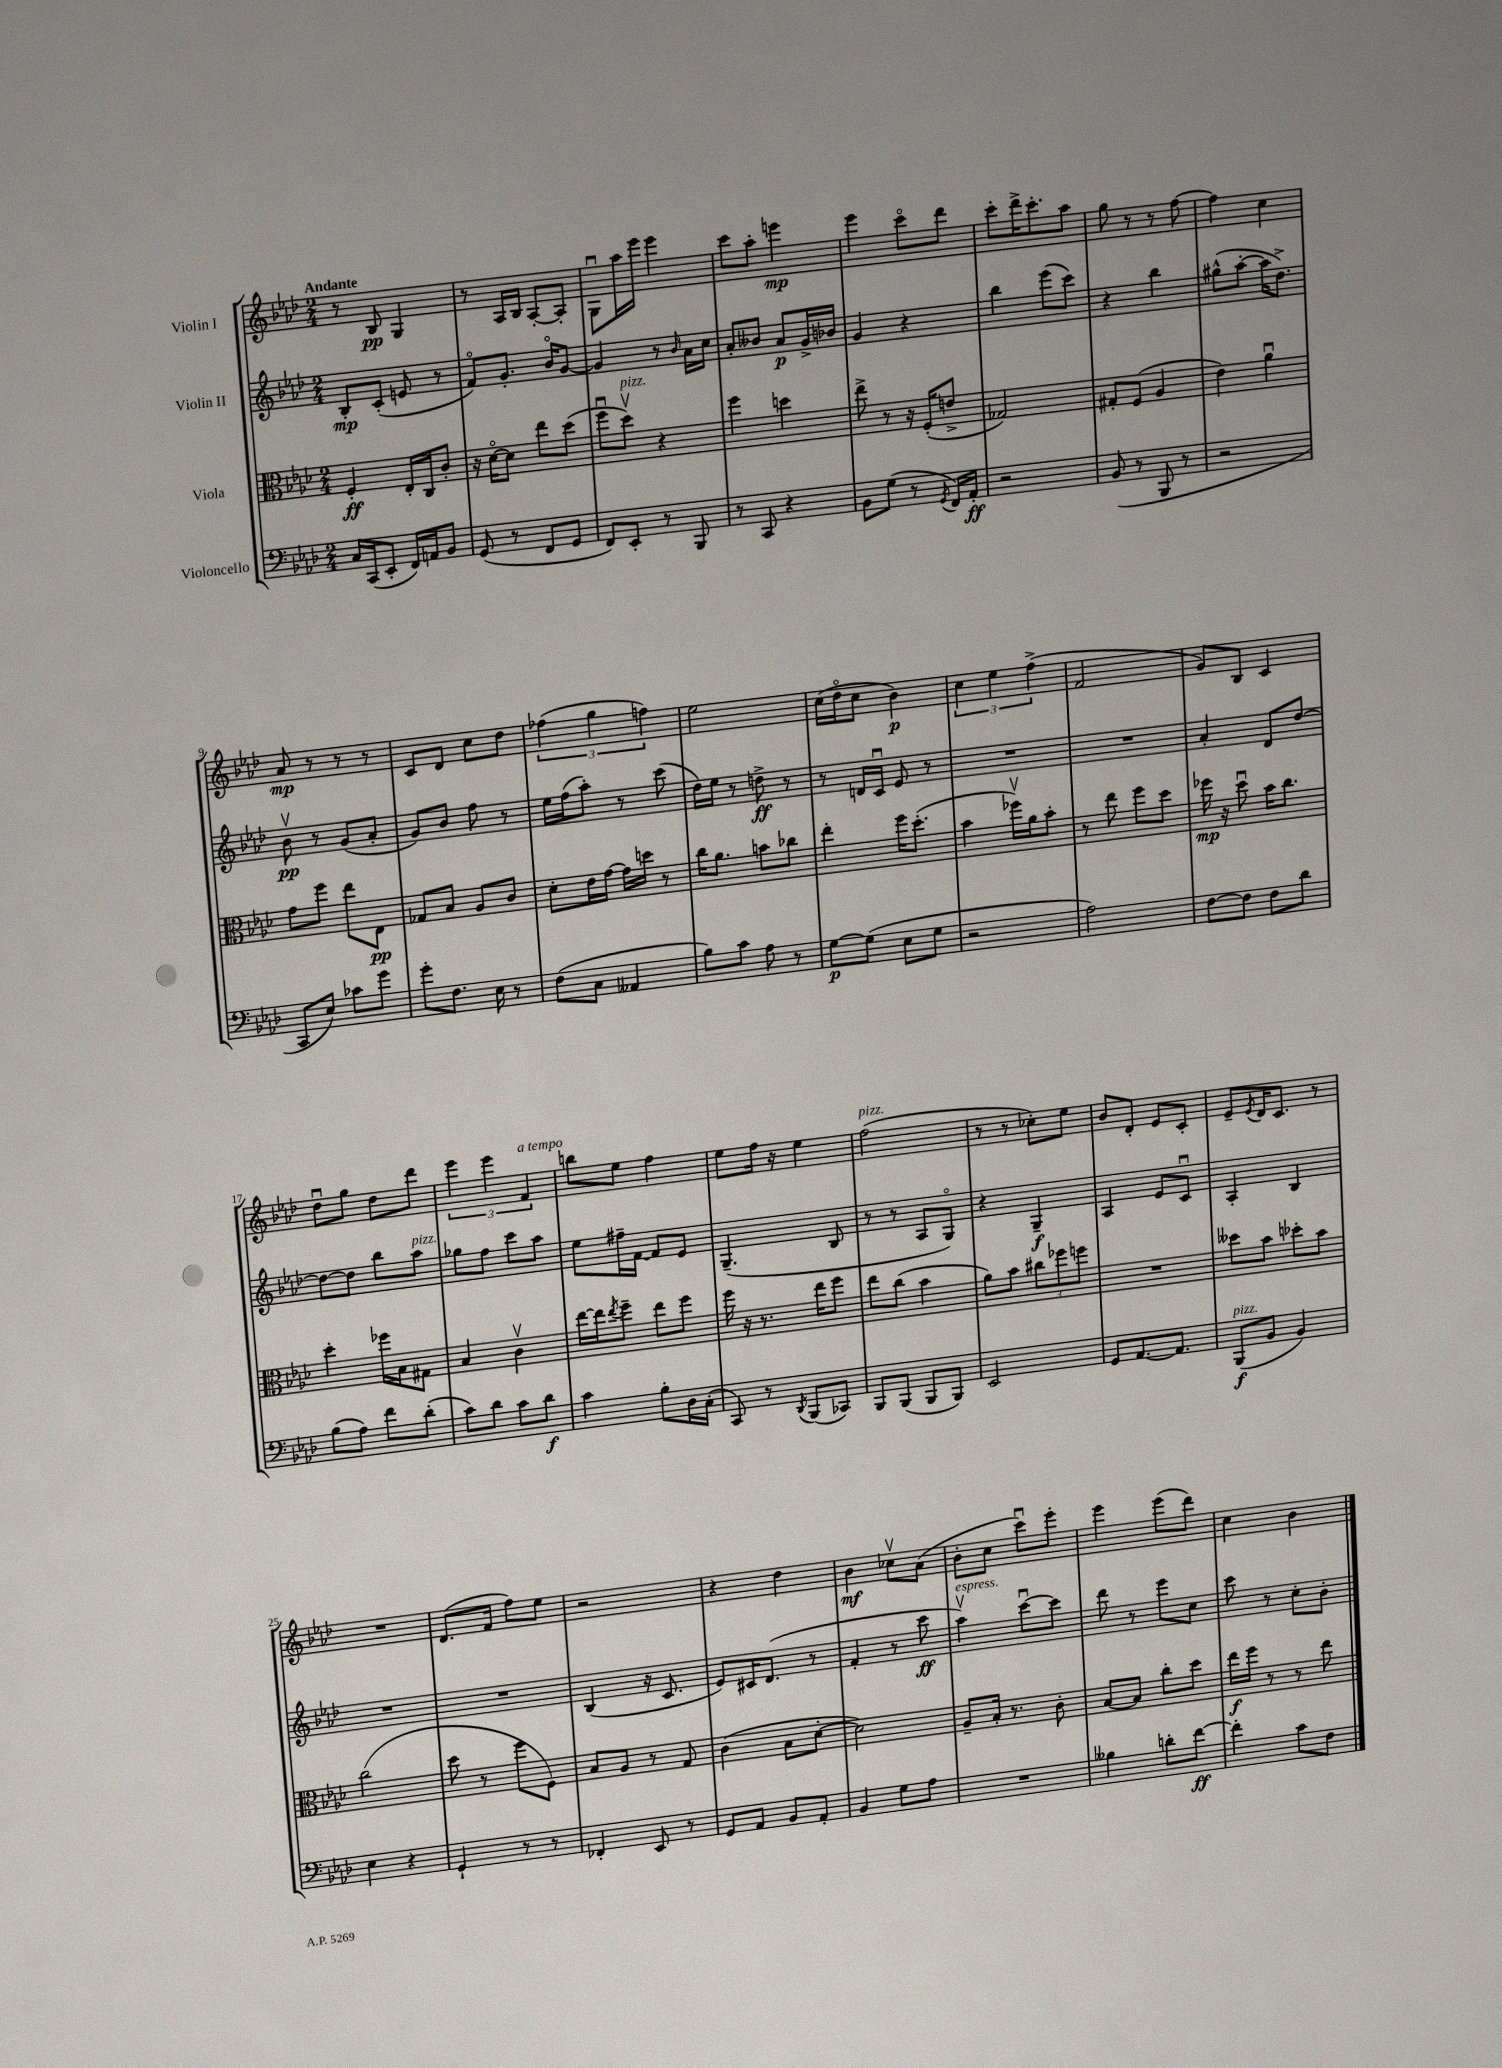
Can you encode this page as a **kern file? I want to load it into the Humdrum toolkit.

**kern	**dynam	**kern	**dynam	**kern	**dynam	**kern	**dynam
*part4	*part4	*part3	*part3	*part2	*part2	*part1	*part1
*staff4	*staff4	*staff3	*staff3	*staff2	*staff2	*staff1	*staff1
*I"Violoncello	*	*I"Viola	*	*I"Violin II	*	*I"Violin I	*
*clefF4	*	*clefC3	*	*clefG2	*	*clefG2	*
*k[b-e-a-d-]	*	*k[b-e-a-d-]	*	*k[b-e-a-d-]	*	*k[b-e-a-d-]	*
*M2/4	*	*M2/4	*	*M2/4	*	*M2/4	*
=1	=1	=1	=1	=1	=1	=1	=1
!	!	!	!	!	!	!LO:TX:a:B:t=Andante	!
16C/LL	.	4F'/	ff	8B-'/L	mp	8r	.
(16CC/J	.	.	.	.	.	.	.
8EE-'/J	.	.	.	(8c'/J	.	8B-/	pp
16FF/LL)	.	16E-'/LL	.	8en/	.	4G/	.
16AAn/J	.	16C/J	.	.	.	.	.
8BB-/J	.	8c'/J	.	8r	.	.	.
=2	=2	=2	=2	=2	=2	=2	=2
(8GG/	.	16r	.	8f/L)	.	8r	.
.	.	[16d-\KL	.	.	.	.	.
8r	.	8d-\J]	.	8.g'/J	.	16A-/LL	.
.	.	.	.	.	.	16B-/JJ	.
8FF/L	.	8ee-\L	.	.	.	[8A-'/L	.
.	.	.	.	16b-/KL	.	.	.
8GG/J	.	(8dd-\J	.	[8g/J	.	8A-'/J]	.
=3	=3	=3	=3	=3	=3	=3	=3
8FF/L)	.	8ffu\L	.	4g/]	.	8Gu\L	.
!	!	!LO:TX:a:i:t=pizz.	!	!	!	!	!
8EE-'/J	.	8dd-v\J)	.	.	.	16aa-\L	.
.	.	.	.	.	.	16eee-\JJ	.
8r	.	4r	.	8r	.	4eee-\	.
.	.	.	.	16qqb-/	.	.	.
8BBB-/	.	.	.	16a-\LL	.	.	.
.	.	.	.	16cc\JJ	.	.	.
=4	=4	=4	=4	=4	=4	=4	=4
8r	.	4ff\	.	8a-'/L	.	8ccc\L	.
8CC/	.	.	.	8b--X/J	.	8aa-'\J	.
4r	.	4ddn\	.	8a-/L	p	4eeen\	mp
.	.	.	.	16g^/L	.	.	.
.	.	.	.	16b-X/JJ	.	.	.
=5	=5	=5	=5	=5	=5	=5	=5
8BB-\L	.	8ee-^\	.	4g/	.	4eee-\	.
(8G\J	.	8r	.	.	.	.	.
8r	.	16r	.	4r	.	8ccc\L	.
.	.	(16F'/KL	.	.	.	.	.
8qGG/	.	.	.	.	.	.	.
16FF/LL)	.	8en^/J	.	.	.	8ddd-\J	.
16AA-'/JJ	ff	.	.	.	.	.	.
=6	=6	=6	=6	=6	=6	=6	=6
2r	.	2G-X/)	.	4bb-\	.	8ccc'\L	.
.	.	.	.	.	.	16ddd-^\K	.
.	.	.	.	.	.	8.ccc'\	.
.	.	.	.	(8eee-\L	.	.	.
.	.	.	.	8ccc\J)	.	8aa-\J	.
=7	=7	=7	=7	=7	=7	=7	=7
(8BB-/	.	8G#X'/L	.	4r	.	8gg\	.
8r	.	(8F/J	.	.	.	8r	.
8BBB-/	.	4A-/	.	4bb-\	.	8r	.
8r	.	.	.	.	.	[8ff\	.
=8	=8	=8	=8	=8	=8	=8	=8
2r	.	4e-\)	.	(8gg#X^^\L	.	4ff\]	.
.	.	.	.	[8aa-'\J	.	.	.
.	.	4a-u\	.	16aa-\KL]	.	4cc\	.
.	.	.	.	8.dd-^\J)	.	.	.
!!LO:LB:g=z
=9	=9	=9	=9	=9	=9	=9	=9
8CC/L	.	8g\L	.	8b-v\	pp	8a-/	mp
8E-/J)	.	8ff\J	.	8r	.	8r	.
8c-X\L	.	8ee-\L	.	(8g/L	.	8r	.
8g\J	.	8E-\J	pp	8a-'/J	.	8r	.
=10	=10	=10	=10	=10	=10	=10	=10
8g'\L	.	8G-X/L	.	8g/L)	.	8c/L	.
8.F\J	.	8B-/J	.	8b-/J	.	8d-/J	.
.	.	8A-/L	.	8ff\	.	8cc\L	.
16E-\	.	.	.	.	.	.	.
8r	.	8c/J	.	8r	.	8dd-\J	.
=11	=11	=11	=11	=11	=11	=11	=11
(8F\L	.	8d-'\L	.	16ee-\LL	.	(6ff-X\	.
.	.	.	.	(16ff\J	.	.	.
8C\J	.	16e-\L	.	8aa-'\J)	.	.	.
.	.	.	.	.	.	6gg\	.
.	.	[16g\JJ	.	.	.	.	.
4AA--X/	.	16g\LL]	.	8r	.	.	.
.	.	16ddn\JJ	.	.	.	.	.
.	.	.	.	.	.	6ffn\)	.
.	.	8r	.	(8ccc\	.	.	.
=12	=12	=12	=12	=12	=12	=12	=12
8B-\L)	.	16cc\KL	.	16dd-\LL)	.	2ee-\	.
.	.	8.a-\J	.	16ee-\JJ	.	.	.
8c\J	.	.	.	8r	.	.	.
8A-\	.	8bn\L	.	8ddn^\	ff	.	.
8r	.	8cc-X\J	.	8r	.	.	.
=13	=13	=13	=13	=13	=13	=13	=13
[8G\L	p	4ee-'\	.	8r	.	(16cc\LL	.
.	.	.	.	.	.	16dd-\J	.
(8G\J]	.	.	.	16dn/LL	.	8cc\J	.
.	.	.	.	16cu/JJ	.	.	.
8E-\L	.	16ff\KL	.	8e-/	.	4b-\)	p
.	.	(8.dd-'\J	.	.	.	.	.
8G\J	.	.	.	8r	.	.	.
=14	=14	=14	=14	=14	=14	=14	=14
2r	.	4b-\	.	2r	.	6cc\	.
.	.	.	.	.	.	6ee-\	.
.	.	16ff-Xv\LL)	.	.	.	.	.
.	.	16a-\J	.	.	.	.	.
.	.	.	.	.	.	(6ff^\	.
.	.	8b-'\J	.	.	.	.	.
=15	=15	=15	=15	=15	=15	=15	=15
2A-\)	.	8r	.	2r	.	2f/	.
.	.	8ee-\	.	.	.	.	.
.	.	8ff\L	.	.	.	.	.
.	.	8dd-\J	.	.	.	.	.
=16	=16	=16	=16	=16	=16	=16	=16
[8F\L	.	16ff-X\	mp	4a-'/	.	8g/L)	.
.	.	16r	.	.	.	.	.
8F\J]	.	8dd-u\	.	.	.	8B-/J	.
8F\L	.	16b-\KL	.	8d-/L	.	4c/	.
.	.	8.cc\J	.	.	.	.	.
8d-\J	.	.	.	[8dd-/J	.	.	.
!!LO:LB:g=z
=17	=17	=17	=17	=17	=17	=17	=17
(8B-\L	.	4dd-'\	.	8dd-\L_	.	8dd-u\L	.
8A-\J)	.	.	.	8dd-\J]	.	8gg\J	.
8f\L	.	16ff-X\LL	.	8bb-\L	.	8dd-\L	.
.	.	16B-\J	.	.	.	.	.
!	!	!	!	!LO:TX:a:i:t=pizz.	!	!	!
(8d-'\J	.	8G#X\J	.	8aa-\J	.	8ddd-\J	.
=18	=18	=18	=18	=18	=18	=18	=18
8c\L)	.	4B-/	.	8gg-X\L	.	6eee-\	.
8d-\J	.	.	.	8ff\J	.	.	.
.	.	.	.	.	.	6eee-\	.
8c\L	.	4cv\	.	8ccc\L	.	.	.
!	!	!	!	!	!	!LO:TX:a:i:t=a tempo	!
.	.	.	.	.	.	6f/	.
8d-\J	f	.	.	8aa-\J	.	.	.
=19	=19	=19	=19	=19	=19	=19	=19
4c\	.	[16ee-\LL	.	8ee-\L	.	8bbn\L	.
.	.	16ee-\J]	.	.	.	.	.
.	.	8qee-/	.	.	.	.	.
.	.	8ff~\J	.	16ff#X~\L	.	8ee-\J	.
.	.	.	.	[16f\JJ	.	.	.
8B-'\L	.	8ee-\L	.	8f/L]	.	4ff\	.
16D-\L	.	8ff\J	.	8e-/J	.	.	.
(16C'\JJ	.	.	.	.	.	.	.
=20	=20	=20	=20	=20	=20	=20	=20
8CC/)	.	16ff\	.	(4.G~/	.	8ee-\L	.
.	.	16r	.	.	.	.	.
8r	.	8.r	.	.	.	16ff\Jk	.
.	.	.	.	.	.	16r	.
8qDD-/	.	.	.	.	.	.	.
(8BBB-/L	.	.	.	.	.	4ee-\	.
.	.	16ee-\KL	.	.	.	.	.
8CC-X/J)	.	8ff\J	.	8B-/	.	.	.
=21	=21	=21	=21	=21	=21	=21	=21
!	!	!	!	!	!	!LO:TX:a:i:t=pizz.	!
8BBB-/L	.	8ee-\L	.	8r	.	(2ff\	.
(8BBB-/J	.	(8cc\J	.	8r	.	.	.
8BBB-/L	.	4b-\	.	8A-/L	.	.	.
8BBB-/J)	.	.	.	8G/J)	.	.	.
=22	=22	=22	=22	=22	=22	=22	=22
2EE-/	.	8a-\L)	.	4r	.	8r	.
.	.	8b-\J	.	.	.	8r	.
.	.	12cc#X\L	.	4G~/	f	8cc-X'\L)	.
.	.	12ff-X\	.	.	.	.	.
.	.	.	.	.	.	8ee-\J	.
.	.	12ffn\J	.	.	.	.	.
=23	=23	=23	=23	=23	=23	=23	=23
8GG/L	.	2r	.	4A-/	.	8b-/L	.
[8.AA-/	.	.	.	.	.	8d-'/J	.
.	.	.	.	8e-/L	.	8e-/L	.
8.AA-/J]	.	.	.	.	.	.	.
.	.	.	.	8cu/J	.	8c'/J	.
=24	=24	=24	=24	=24	=24	=24	=24
!LO:TX:a:i:t=pizz.	!	!	!	!	!	!	!
(8BBB-/L	f	8dd--X\L	.	4A-'/	.	8e-~/L	.
.	.	.	.	.	.	8qe-/	.
8BB-/J	.	8b-\J	.	.	.	16d-/K	.
.	.	.	.	.	.	8.c/J	.
4BB-/)	.	8dd-X'\L	.	4B-/	.	.	.
.	.	8b-\J	.	.	.	8r	.
!!LO:LB:g=z
=25	=25	=25	=25	=25	=25	=25	=25
4E-\	.	(2cc\	.	2r	.	2r	.
4r	.	.	.	.	.	.	.
=26	=26	=26	=26	=26	=26	=26	=26
4GG`/	.	8dd-\	.	2r	.	(8.d-/L	.
.	.	8r	.	.	.	.	.
.	.	.	.	.	.	16f/Jk	.
8r	.	8ff\L	.	.	.	8ff\L)	.
8r	.	8F\J)	.	.	.	8ee-\J	.
=27	=27	=27	=27	=27	=27	=27	=27
4FF-X'/	.	8B-/L	.	(4B-/	.	2r	.
.	.	8A-/J	.	.	.	.	.
8EE-/	.	8r	.	16r	.	.	.
.	.	.	.	8.c/	.	.	.
8r	.	8G/	.	.	.	.	.
=28	=28	=28	=28	=28	=28	=28	=28
8GG/L	.	(4c\	.	8e-/L)	.	4r	.
8AA-/J	.	.	.	16c#X/K	.	.	.
.	.	.	.	(8.d-/J	.	.	.
8BB-/L	.	8B-\L	.	.	.	4dd-\	.
8AA-'/J	.	[8d-'\J	.	8r	.	.	.
=29	=29	=29	=29	=29	=29	=29	=29
4BB-/	.	2d-\])	.	4f'/	.	4b-\	mf
8G\L	.	.	.	8r	.	8cc-Xv\L	.
8A-\J	.	.	.	8ccc\	ff	(8a-\J	.
=30	=30	=30	=30	=30	=30	=30	=30
!	!	!	!	!LO:TX:a:i:t=espress.	!	!	!
2r	.	8A-~/L	.	4aa-v\)	.	8b-'\L	.
.	.	16B-'/Jk	.	.	.	8cc\J	.
.	.	8.r	.	.	.	.	.
.	.	.	.	[8cccu\L	.	8cccu\L)	.
.	.	8c'\	.	8ccc\J]	.	8eee-'\J	.
=31	=31	=31	=31	=31	=31	=31	=31
4B--X\	.	[8B-/L	.	8ddd-\	.	4eee-\	.
.	.	8B-/J]	.	8r	.	.	.
8dn'\L	.	8cc'\L	.	8eee-\L	.	(8eee-\L	.
[8f\J	ff	8dd-\J	.	8cc\J	.	8ddd-\J)	.
=32	=32	=32	=32	=32	=32	=32	=32
4f'\]	.	16ee-\LL	f	8ccc\	.	4cc\	.
.	.	16ff\JJ	.	.	.	.	.
.	.	8r	.	8r	.	.	.
8c\L	.	8r	.	8cc'\L	.	4b-\	.
8F\J	.	8ee-\	.	8b-'\J	.	.	.
==	==	==	==	==	==	==	==
*-	*-	*-	*-	*-	*-	*-	*-
